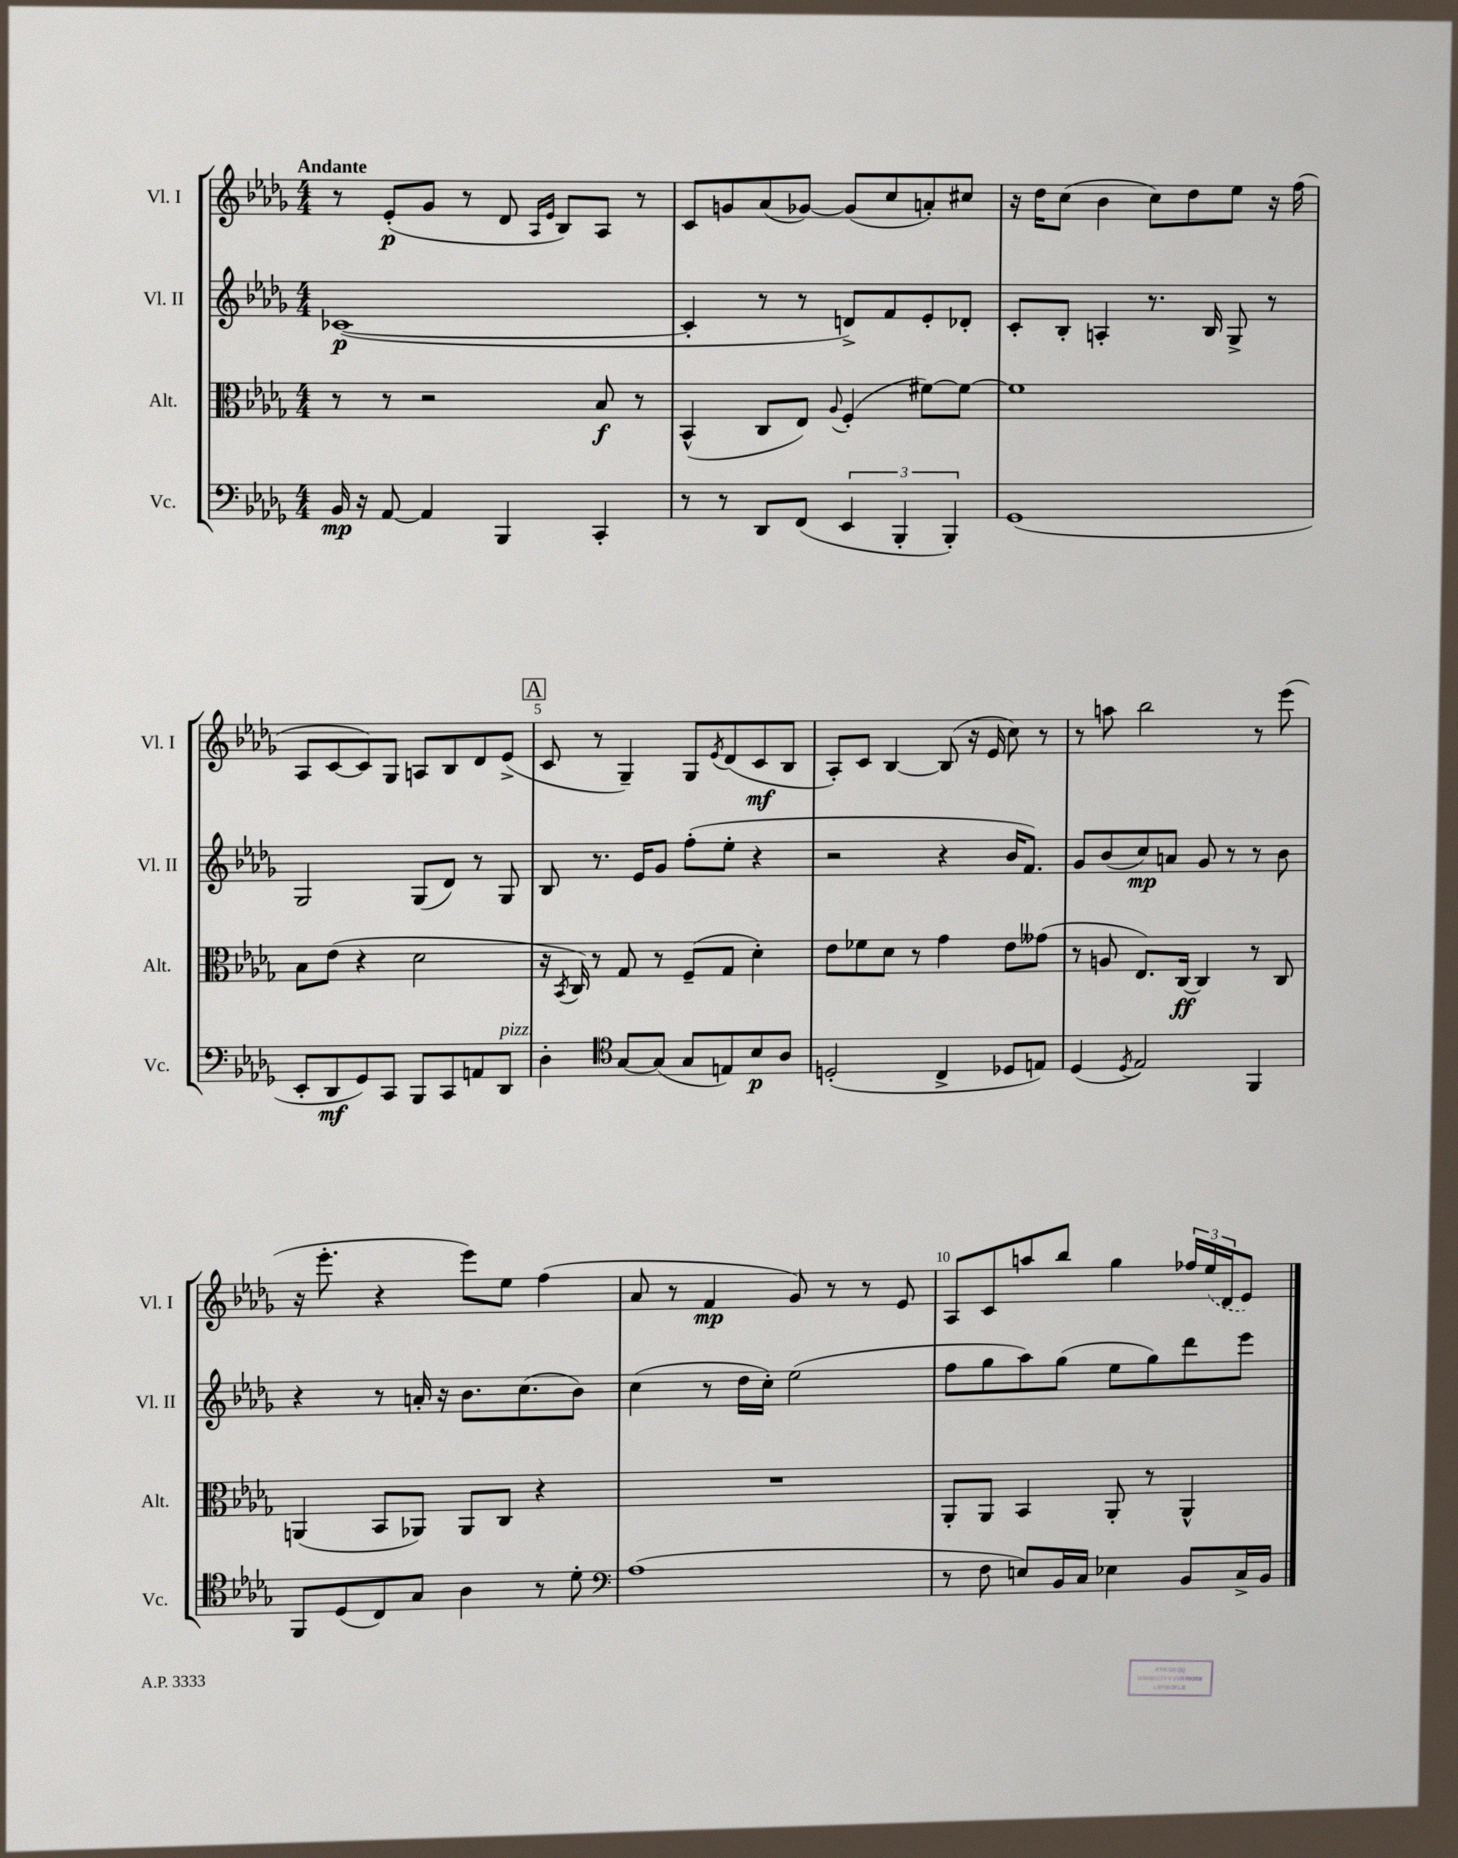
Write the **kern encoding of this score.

**kern	**kern	**kern	**kern
*staff4	*staff3	*staff2	*staff1
*clefF4	*clefC3	*clefG2	*clefG2
*k[b-e-a-d-g-]	*k[b-e-a-d-g-]	*k[b-e-a-d-g-]	*k[b-e-a-d-g-]
*M4/4	*M4/4	*M4/4	*M4/4
16BB-	8r	([1c-	8r
16r	.	.	.
[8AA-	8r	.	(8e-'
4AA-]	2r	.	8g-
.	.	.	8r
4BBB-	.	.	8d-
.	.	.	16qqA-
.	.	.	16qqe-
.	.	.	8B-)
4CC'	8B-	.	8A-
.	8r	.	8r
=	=	=	=
8r	(4BB-^^	4c-']	8c
8r	.	.	8g
8DD-	8C	8r	(8a-
(8FF	8E-)	8r	[8g-)
.	8qqA-	.	.
6EE-	(4F'	8d^)	(8g-]
.	.	8f	8cc
6BBB-'	.	.	.
.	[8f#)	8e-'	8a')
6BBB-')	.	.	.
.	8f#_	8d-'	8cc#
=	=	=	=
(1GG-	1f#]	8c'	16r
.	.	.	16dd-
.	.	8B-'	(8cc
.	.	4A'	4b-
.	.	8.r	8cc)
.	.	.	8dd-
.	.	16B-	.
.	.	8G-^	8ee-
.	.	8r	16r
.	.	.	(16ff
=	=	=	=
8EE-'	8B-	2G-	8A-
8DD-	(8e-	.	[8c
8GG-)	4r	.	8c])
8CC	.	.	8G-
8BBB-	2d-	(8G-	8A
8CC	.	8d-)	8B-
8AA	.	8r	8d-
8DD-	.	8G-	(8e-^
=	=	=	=
4D-'	16r	8B-	8c
.	8qBB-	.	.
.	16C)	.	.
.	8r	8.r	8r
*clefC4	*	*	*
[8G-	8G-	.	4G-~)
.	.	16e-	.
(8G-]	8r	8g-	.
8G-	(8F~	(8ff'	8G-
.	.	.	8qe-
8E)	8G-	8ee-'	(8d-
8B-	4d-')	4r	8c
8A-	.	.	8B-
=	=	=	=
(2D'	8e-	2r	8A-')
.	8f-	.	8c
.	8d-	.	[4B-
.	8r	.	.
4C^	4g-	4r	(8B-]
.	.	.	16r
.	.	.	16e-
8D-	8e-	16b-	8cc)
.	.	8.f)	.
8E)	(8g--	.	8r
=	=	=	=
(4D-	8r	8g-	8r
.	8A	(8b-	8aa
8qD-	.	.	.
2E-)	8.E-)	8cc)	2bb-
.	.	8a	.
.	[16C	.	.
.	4C]	8g-	.
.	.	8r	.
4FF	8r	8r	8r
.	8C	8b-	(8eee-
=	=	=	=
8FF	(4AA	4r	16r
.	.	.	8.eee-'
(8D-	.	.	.
8C)	8BB-	8r	4r
8G-	8AA-)	16a'	.
.	.	16r	.
4A-	8AA-	8.b-	8eee-)
.	8C	.	8ee-
.	.	(8.cc	.
8r	4r	.	(4ff
8d-'	.	8b-)	.
=	=	=	=
*clefF4	*	*	*
(1A-	1r	(4cc	8a-
.	.	.	8r
.	.	8r	4f
.	.	16dd-	.
.	.	16cc')	.
.	.	(2ee-	8g-)
.	.	.	8r
.	.	.	8r
.	.	.	8e-
=	=	=	=
8r	8AA-'	8ff	8A-
8F	8AA-	8gg-	8c
8E)	4BB-	8aa-)	8aa
16BB-	.	(8gg-	8bb-
16C	.	.	.
4E-	8AA-'	8ee-	4gg-
.	8r	8gg-)	.
8BB-	4AA-^^	8ddd-	24ff-
.	.	.	(24ee-
.	.	.	24d-
16C^	.	8eee-	8e-)
16BB-	.	.	.
==	==	==	==
*-	*-	*-	*-
